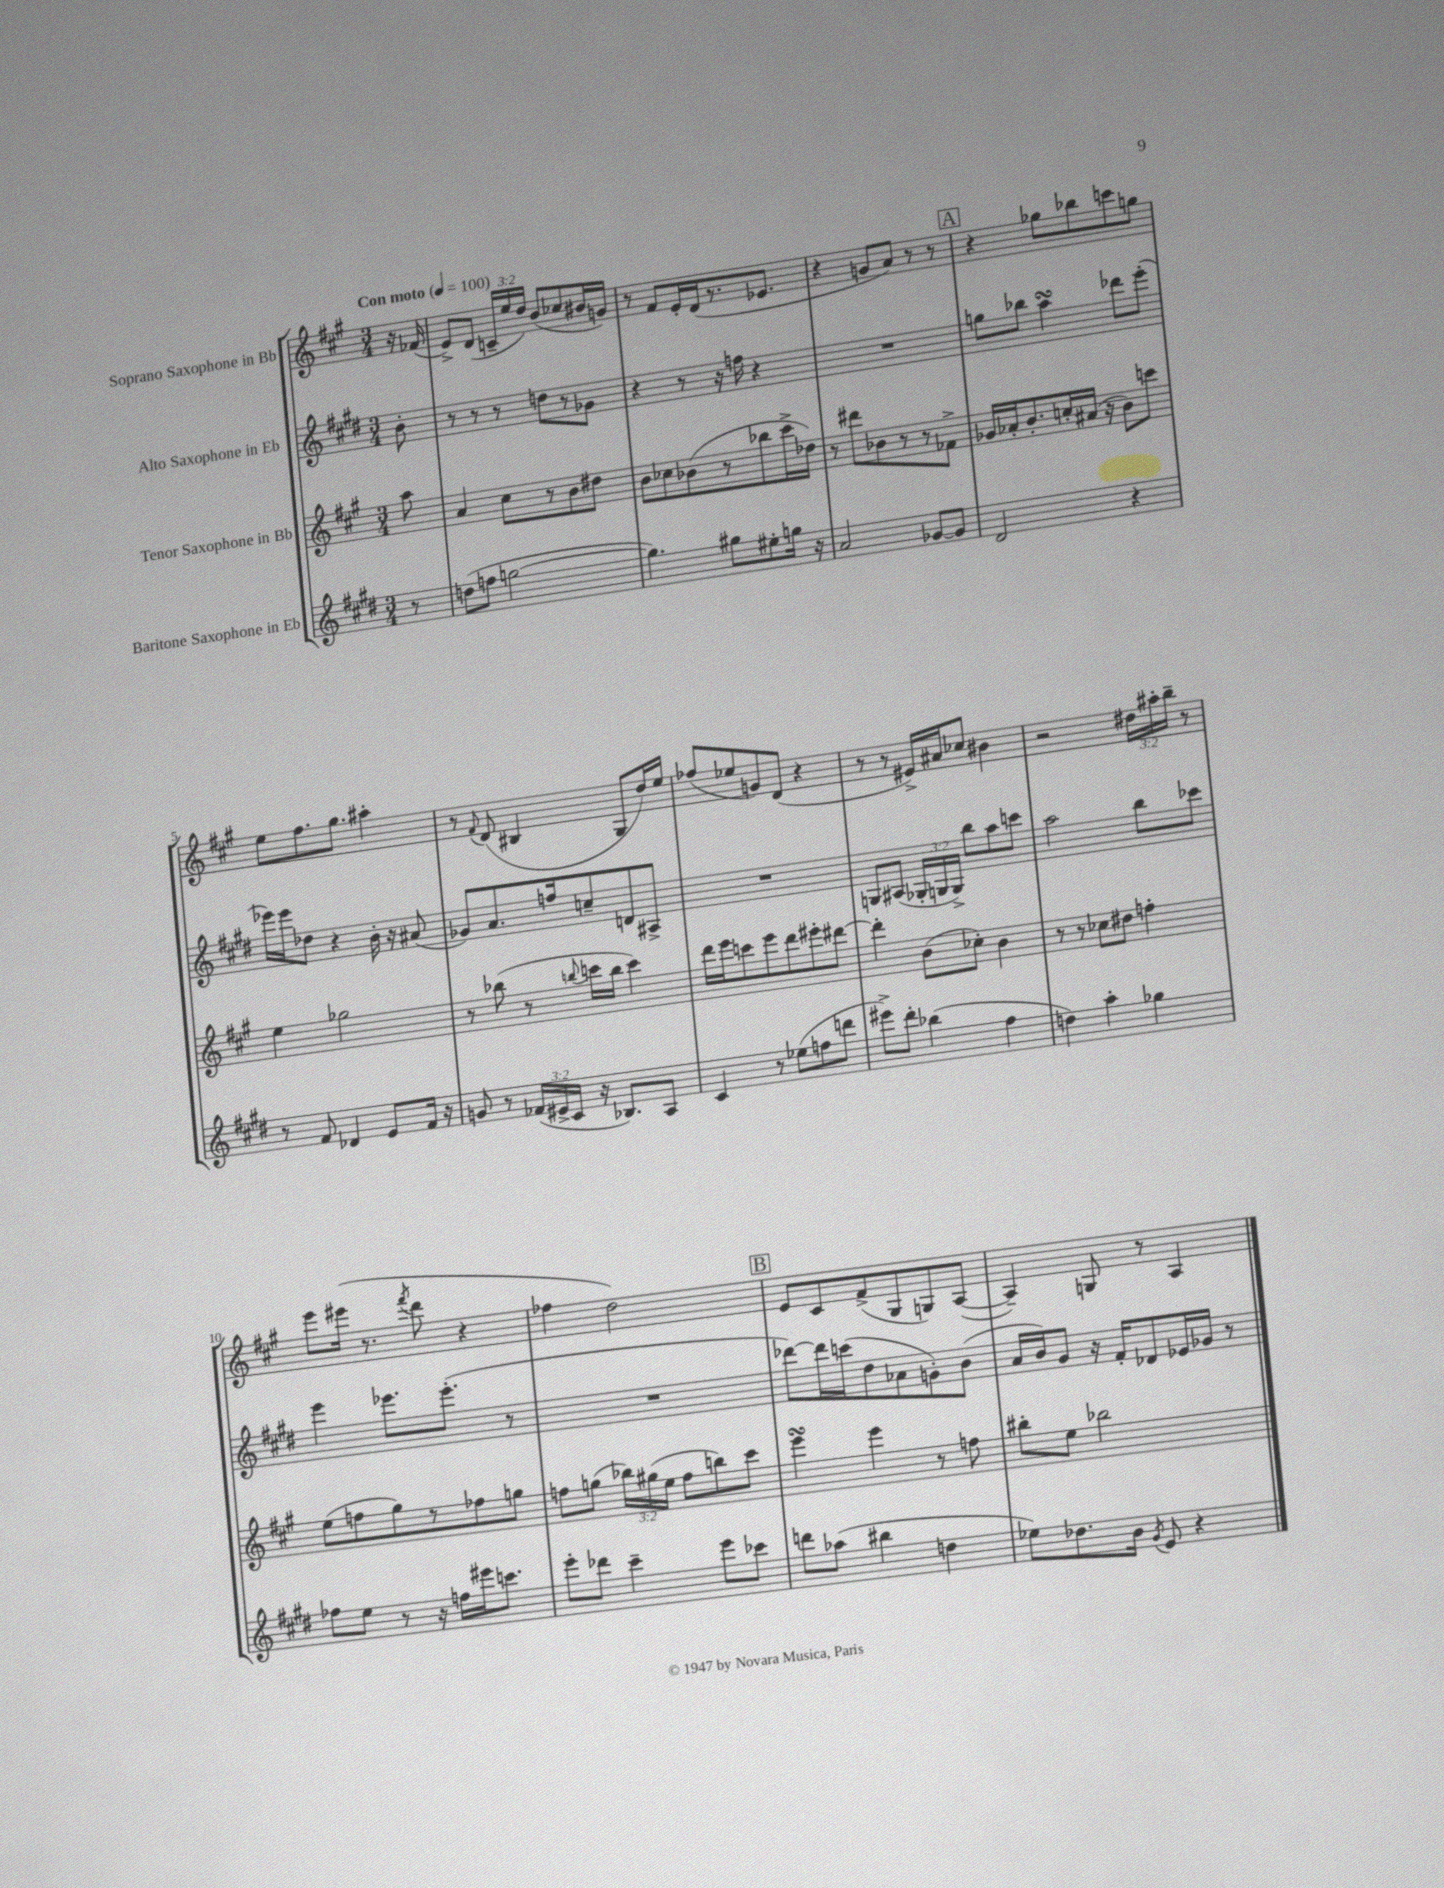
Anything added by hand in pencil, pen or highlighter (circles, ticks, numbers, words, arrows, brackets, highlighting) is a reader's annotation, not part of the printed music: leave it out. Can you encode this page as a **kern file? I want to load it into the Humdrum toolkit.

**kern	**kern	**kern	**kern
*staff4	*staff3	*staff2	*staff1
*clefG2	*clefG2	*clefG2	*clefG2
*k[f#c#g#d#]	*k[f#c#g#]	*k[f#c#g#d#]	*k[f#c#g#]
*M3/4	*M3/4	*M3/4	*M3/4
*MM100	*MM100	*MM100	*MM100
8r	8aa	8b'	16r
.	.	.	(16f-
=	=	=	=
(8dd	4a	8r	8e^)
8ff	.	8r	(8d
[2gg	8cc#	8r	24c~
.	.	.	24ee
.	.	.	24dd)
.	8r	8dd	(8b
.	8b	8r	8cc-
.	8dd#	8g-	16b#
.	.	.	16g)
=	=	=	=
4.gg])	8b	4r	8r
.	8cc-	.	8f#
.	(8b-	8r	16e'
.	.	.	(16d
8gg#	8r	16r	8.r
.	.	16ff	.
8ee#'	8bb-	4r	.
.	.	.	8.e-
16gg	16ccc#^	.	.
16r	16dd-)	.	.
=	=	=	=
2a	8r	2.r	4r
.	8ddd#	.	.
.	8b-	.	8g
.	8r	.	8a)
[8g-	8r	.	8r
8g-]	8f-^	.	8r
=	=	=	=
2d#	16g-	8gg	4r
.	16a-'	.	.
.	8.b'	8bb-	.
.	.	4aa	8gg-
.	16cc'	.	.
.	(16a#	.	8bb-
.	16r	.	.
4r	8b)	8ddd-	8ccc
.	8ccc	(8eee'	8gg
=	=	=	=
8r	4ee	16eee-)	8ee
.	.	16eee-	.
8f#	.	8dd-	8.ff#
4d-	2gg-	4r	.
.	.	.	8.gg#
8e	.	16b'	4aa#'
.	.	16r	.
16f#	.	(8a#	.
16r	.	.	.
=	=	=	=
8g	8r	8g-)	8r
.	.	.	8qqf#
8r	(8bb-	8.a	(8d
(24f-	8r	.	4B#
24e#^	.	.	.
.	.	16ff	.
24c#	.	.	.
.	8qqbb	.	.
16r	16ccc	8cc~	.
8.B-)	16bb	.	.
.	4ccc)	8d	8G#
8A	.	8A#^	16dd)
.	.	.	16ee
=	=	=	=
4c#	16ddd	2.r	(8ff-
.	16eee	.	.
.	8ccc	.	8ee-
8r	8eee	.	8g)
(8ee-	8ddd	.	(8d
8ff	8eee#'	.	4r
8ddd	[8ddd#	.	.
=	=	=	=
8eee#^)	4ddd#']	8G	8r
8ddd#'	.	(8A#	8r
(4bb-	(8b	24G-'	16e#^)
.	.	24G	.
.	.	.	16a#
.	.	24G^)	.
.	8cc-')	8bb	8cc-
4ff#	4b	8aa	4b#
.	.	8ccc	.
=	=	=	=
4dd)	8r	2aa	2r
.	8r	.	.
4aa'	8cc-	.	.
.	8dd#	.	.
4gg-	4ff'	8bb	24dd#
.	.	.	24aa#'
.	.	.	24bb~
.	.	8ccc-	8r
=	=	=	=
8ff-	(8ee	4eee	8eee
8ee	8ff	.	(16eee#
.	.	.	8.r
8r	8gg#)	8.eee-	.
.	.	.	8qfff#
16r	8r	.	8ddd
16ff	.	(8.eee-'	.
16eee#	8ff-	.	4r
8.ccc	.	.	.
.	8gg	8r	.
=	=	=	=
8eee'	8ff	2.r	4ff-
8ddd-	(8gg	.	.
4ccc#~	24bb-)	.	2dd)
.	(24gg#	.	.
.	24ee	.	.
.	8ff	.	.
8eee	8bb)	.	.
8ccc-	8ccc#	.	.
=	=	=	=
8ddd	4eee	[8ddd-)	8e
(8aa-	.	16ddd-]	8c#
.	.	(16ccc	.
4bb#	4eee	8dd#	(8f#^
.	.	8a-	8G#
4dd	8r	8g')	8G)
.	8ff	(8b	([8A
=	=	=	=
8ee-)	8bb#'	16a	4A~])
.	.	16b)	.
8.dd-	8ee	8g#	.
.	2bb-	16r	8G
16b	.	16f#'	.
8qg#	.	.	.
8e	.	8d-	8r
4r	.	16e-	4A
.	.	16g-	.
.	.	8r	.
==	==	==	==
*-	*-	*-	*-
